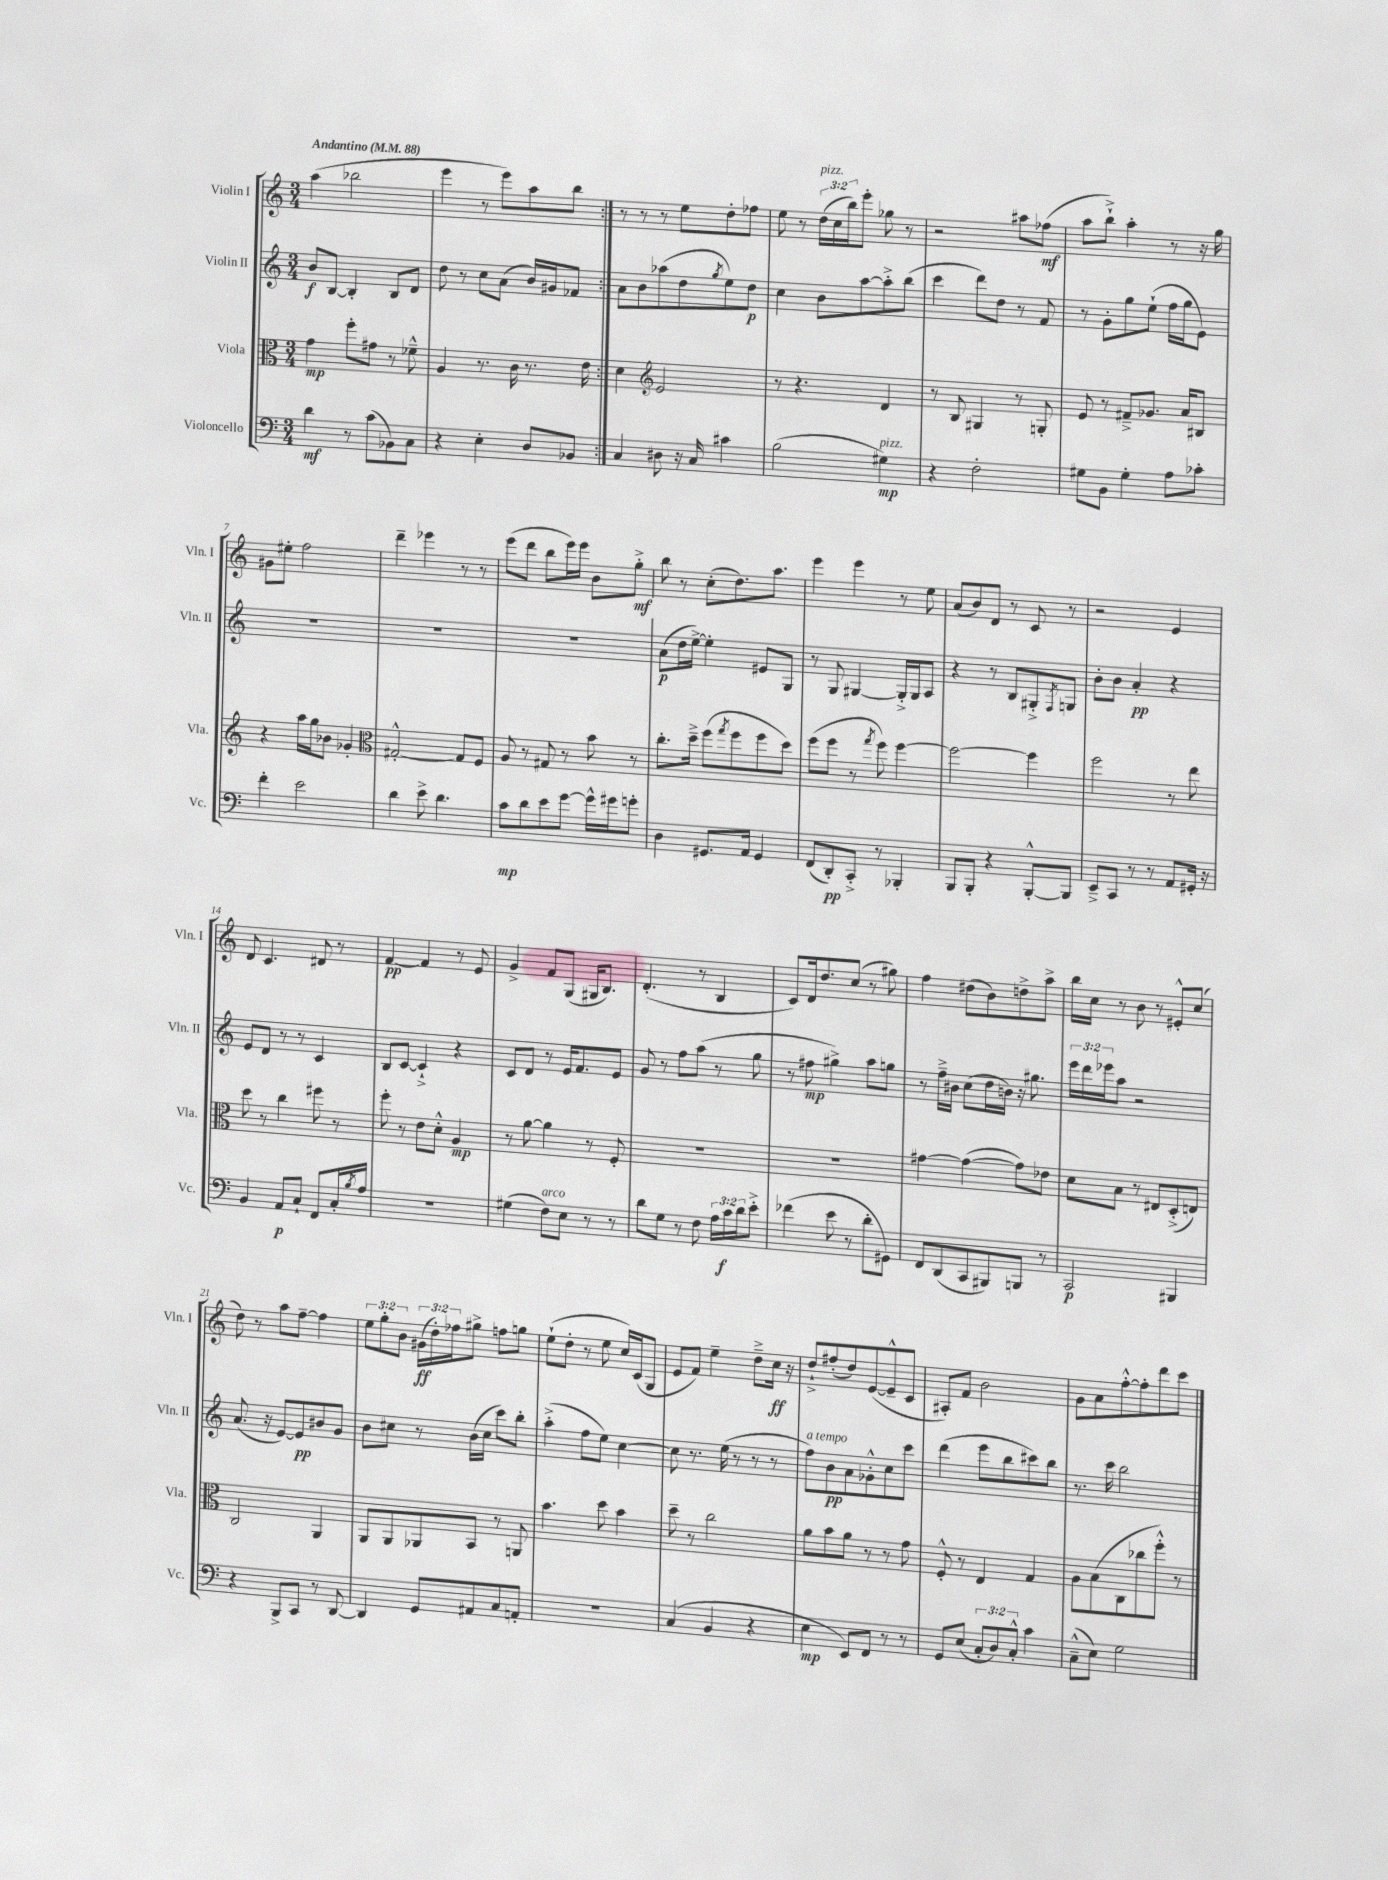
<<
\new StaffGroup <<
\new Staff = "s0" \with { instrumentName = "Violin I" shortInstrumentName = "Vln. I" } {
    \clef treble \key c \major \numericTimeSignature \time 3/4 \override Staff.TupletNumber.text = #tuplet-number::calc-fraction-text \tempo "Andantino" 4 = 88
    \repeat volta 2 { a''4( bes''2 |
    e'''4 r8 e'''8) a''8 b''8 | }
    r8 r8 r8 e''8 d''8-. fes''8 |
    e''8 r8 \tuplet 3/2 { d''16^\markup { \italic "pizz." }( c''16 b''16) } e'''8-. ges''8 r8 |
    r2 ais''8 fes''8\mf( |
    a''8 b''8-!->) a''4-. r8 r16 g''16 |
    gis'8 eis''8-. f''2 |
    d'''4-- ees'''4 r8 r8 |
    e'''8( d'''8 b''8 e'''16) e'''16 b'8 g''8-.->\mf |
    b''8 r8 c''8-.( d''8.) a''8. |
    e'''4 e'''4 r8 e''8 |
    a'8( b'8) d'8 r8 c'8 r8 |
    r2 e'4 |
    d'8 c'4. dis'8 r8 |
    f'4~\pp f'4 r8 e'8 |
    g'4-> f'8 g8( gis16 b8.) |
    d'4.-.( r8 b4 |
    c'8) d'16 d''8. c''8( r8 gis''8) |
    f''4 dis''8( b'8) d''8-> a''8-> |
    b''16 c''16 r8 b'8 r8 eis'8-.-^ c''8( |
    d''8) r8 a''8 f''8~-- f''4 |
    \tuplet 3/2 { e''8 g''8-. b'8 } \tuplet 3/2 { gis'16\ff( d''16-.) fes''16 } gis''8-> f''8 g''8 |
    e''8-!( d''8-. r8 e''8 c''16) c'16( g8 |
    e'8 f'8) e''4-- d''8---> c''16\ff r16 |
    d''8-!-> fis''8-.( d''8) e'8~( e'8---^ c'8 |
    ais8-.) f'8 b'2 |
    g'8 a'8 f''8~-.-^ f''8-. d'''8 c'''8 \bar "|." |
}
\new Staff = "s1" \with { instrumentName = "Violin II" shortInstrumentName = "Vln. II" } {
    \clef treble \key c \major \numericTimeSignature \time 3/4 \override Staff.TupletNumber.text = #tuplet-number::calc-fraction-text
    \repeat volta 2 { b'8\f b8~ b4-. b8 d'8 |
    d''8 r8 c''8 a'8( b'16) gis'16 fes'8 | }
    a'8 b'8 aes''8( d''8 \acciaccatura { g''8 } e''8) d''8\p |
    c''4 b'8 a''8~ a''8-.-> b''8( |
    c'''4 d'''8) d''8 r8 f'8 |
    r8 g'8-. g''8 e''8-!( f''16 g''16 e'8) |
    R2. |
    R2. |
    R2. |
    a'8\p( d''16 e''16~->) e''4-. eis'8 g8 |
    r8 g8 gis4~ gis16-.-> gis16 a8 |
    r4 r8 b8 gis8-.-> \acciaccatura { f8 } g8 |
    b'8-. b'8 a'4-.\pp r4 |
    e'8 d'8 r8 r8 c'4 |
    b8 c'8~ c'4-!-> r4 |
    c'8 d'8 r8 e'16 f'8. e'8 |
    g'8 r8 f''8 a''8( r8 g''8 |
    r8 fis''8\mp gis''4->) a''8 g''8 |
    r8 f''16---> bis'16 c''8( d''16 b'16) r16 gis''8. |
    \tuplet 3/2 { e'''16 d'''16 ees'''16 } a''8 r2 |
    a'8.( r16 e'8~) e'8\pp bis'8 g'8 |
    b'8 cis''8 r8 b'16( cis''16 c'''8) b''8-. |
    a''4-.->( f''8 e''8) c''4~ |
    c''8 r8. e''16( r8 r8 r8 |
    f''8^\markup { \italic "a tempo" }) b'8\pp a'8 ges'8-.-^ c''8 c'''8 |
    d'''4( e'''8 b''8 cis'''8) b''8 |
    r8. c'''16 b''2 \bar "|." |
}
\new Staff = "s2" \with { instrumentName = "Viola" shortInstrumentName = "Vla." } {
    \clef alto \key c \major \numericTimeSignature \time 3/4
    \repeat volta 2 { g'4\mp f''8-. gis'8 r8 fes'8---^ |
    a4 r8. c'16 r8. e'16 | }
    d'4 \clef treble e'2 |
    r8 r4. d'4 |
    r8 b8 gis4 r8 g8-. |
    e'8 r8 fis'8---> ges'8. a'16 bis8 |
    r4 a''16 g''16 bes'8 ges'4-. |
    \clef alto gis2~-.-^ gis8 f8 |
    a8 r8 gis8 r8 b'8 r8 |
    c''8.-. d''16---> f''8( \acciaccatura { g''8 } f''8 f''8 d''8) |
    f''8( f''8 r8 \acciaccatura { g''8 } f''8) f''4~ |
    f''2~ f''4 |
    f''2 r8 e''8 |
    d''8 r8 c''4 fis''8 r8 |
    f''8-. r8 e'8 d'8-.-^ a4\mp |
    r8 a'8~ a'4 r8 f8-. |
    R2. |
    R2. |
    gis'4~ gis'4~( gis'8) ees'8 |
    d'8 b8 r8 eis8 d8-.->( e8) |
    c2 a,4 |
    a,8 a,8 aes,8 b,8 r8 a,8 |
    b'4. d''8 b'4 |
    d''8-- r8 c''2 |
    a'8 b'8 a'8 r8 r8 g'8 |
    f8-.-^ r8 e4 g4 |
    a8 b8( c8 ces''8 f''8-.-^) r8 \bar "|." |
}
\new Staff = "s3" \with { instrumentName = "Violoncello" shortInstrumentName = "Vc." } {
    \clef bass \key c \major \numericTimeSignature \time 3/4 \override Staff.TupletNumber.text = #tuplet-number::calc-fraction-text
    \repeat volta 2 { d'4\mf r8 c'8( bes,8) c8 |
    r4 e4-. d8 bes,8 | }
    c4 dis8 r16 c16 cis'4 |
    b2( gis4\mp^\markup { \italic "pizz." }) |
    r4 f2-. |
    gis8 b,8 gis4-. a8 ces'8-. |
    f'4-. e'2 |
    d'4 e'8-> d'4. |
    c'8\mp d'8 e'8 g'8~ g'16-^ gis'16 g'8-. |
    d4 gis,8. a,16 gis,4 |
    f,8( d,8-.\pp) c,8-.-> r8 bes,,4-. |
    b,,8 b,,8-. r4 b,,8~-.-^ b,,8 |
    e,8---> c,8 r8 r8 a,8 gis,16-. r16 |
    b,4 a,8\p c8-! f,8 c16-. \acciaccatura { b8 } a16 |
    R2. |
    gis4( f8^\markup { \italic "arco" }) e8 r8 r8 |
    d'8 g8 r8 f8 \tuplet 3/2 { a16 c'16\f d'16 } e'8-.-> |
    fes'4( e'8 r8 d'8-. gis,8) |
    f,8 d,8( c,8 bis,,8) b,,8 r8 |
    c,2\p bis,,4 |
    r4 b,,8-> c,8 r8 d,8~ |
    d,4 g,8 ais,8 c8 a,8-. |
    R2. |
    c4( b,4 r4 |
    e4\mp e,8) f,8 r8 r8 |
    g,8 e8( \tuplet 3/2 { c8-. d8) c8-.-^ } c'4 |
    c8---^( e8) g2 \bar "|." |
}
>>
>>
